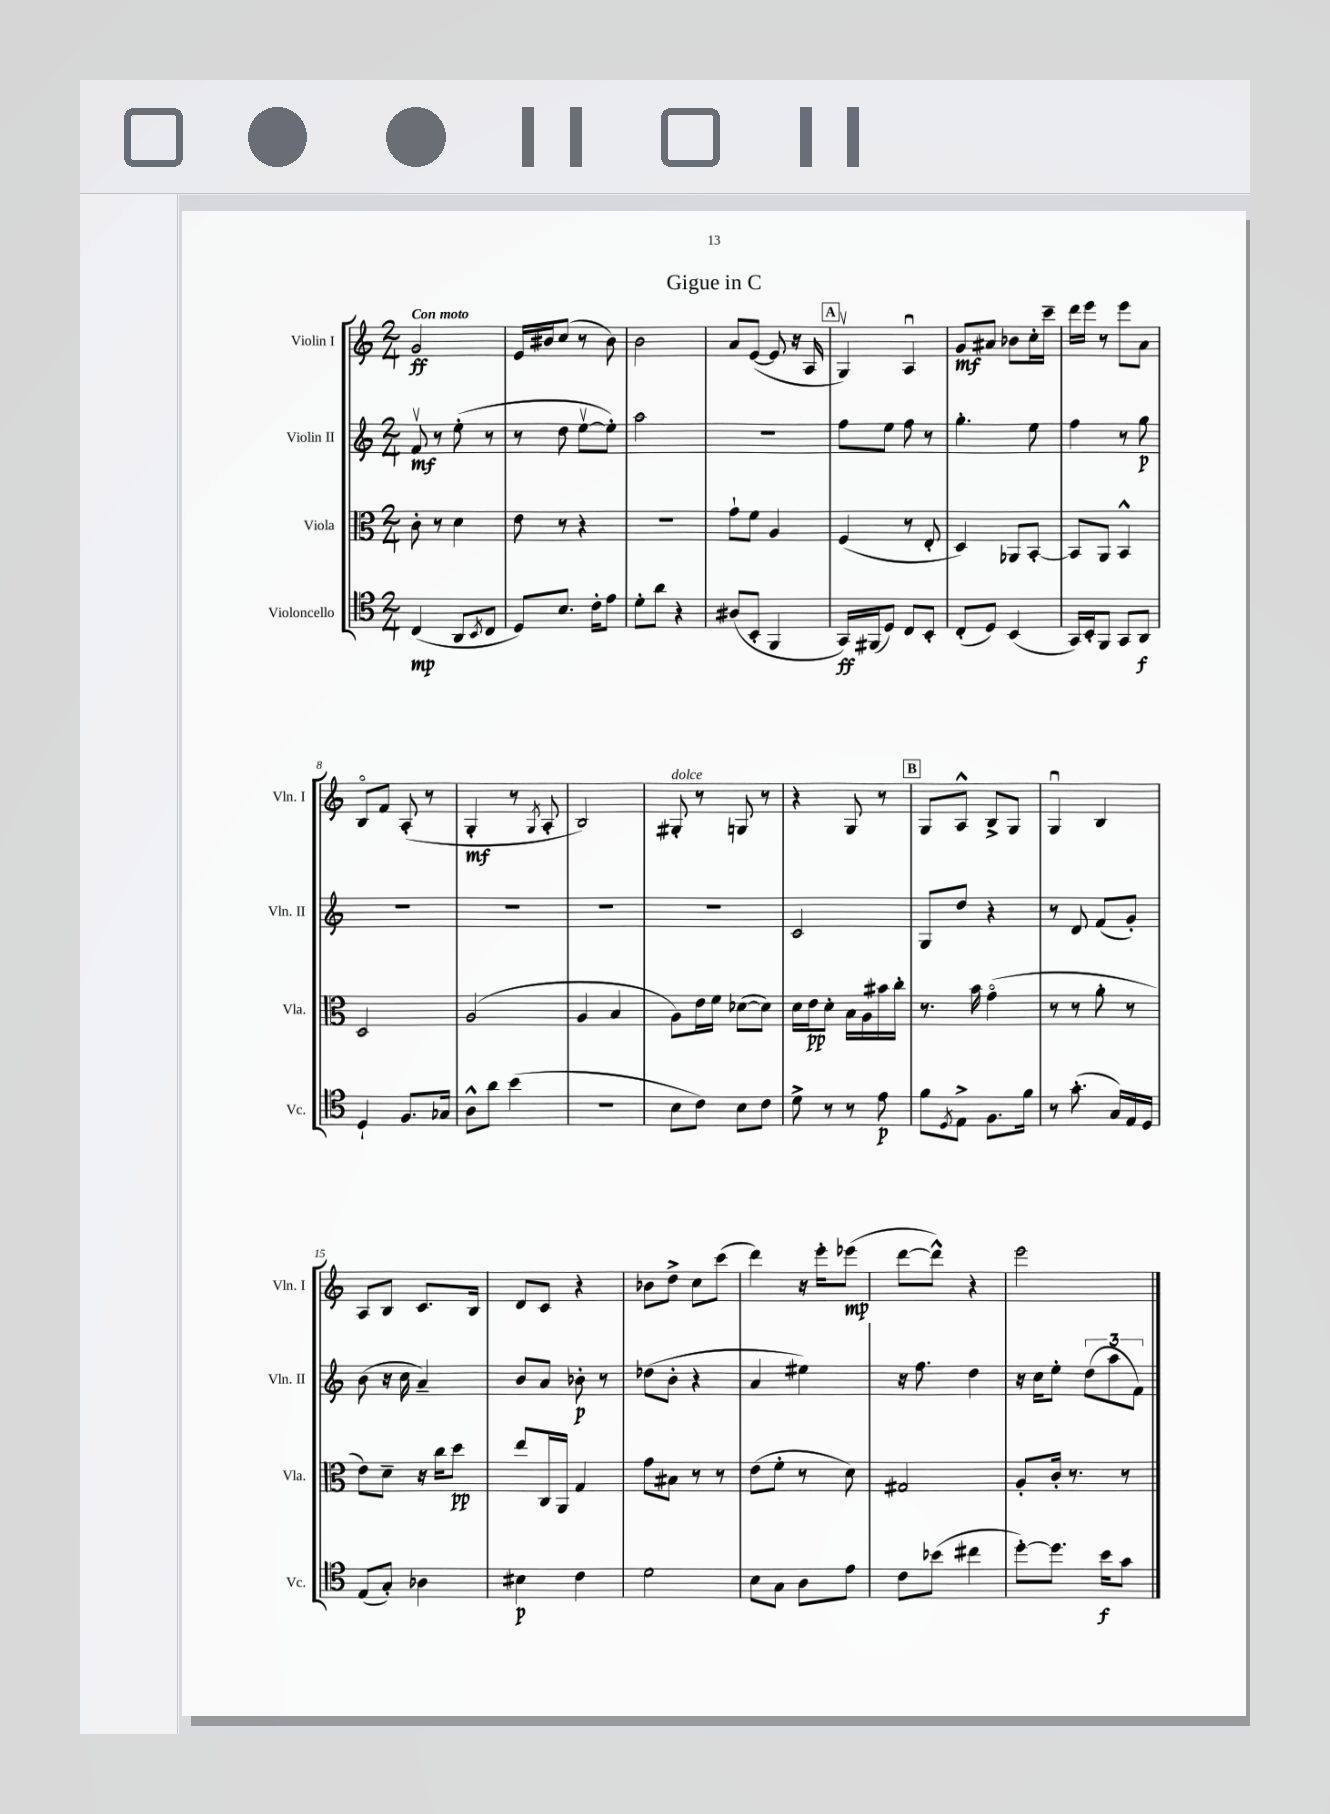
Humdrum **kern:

**kern	**dynam	**kern	**dynam	**kern	**dynam	**kern	**dynam
*part4	*part4	*part3	*part3	*part2	*part2	*part1	*part1
*staff4	*staff4	*staff3	*staff3	*staff2	*staff2	*staff1	*staff1
*I"Violoncello	*	*I"Viola	*	*I"Violin II	*	*I"Violin I	*
*I'Vc.	*	*I'Vla.	*	*I'Vln. II	*	*I'Vln. I	*
*clefC4	*	*clefC3	*	*clefG2	*	*clefG2	*
*k[]	*	*k[]	*	*k[]	*	*k[]	*
*M2/4	*	*M2/4	*	*M2/4	*	*M2/4	*
=1	=1	=1	=1	=1	=1	=1	=1
!	!	!	!	!	!	!LO:TX:a:B:t=Con moto	!
(4C/	mp	8c'\	.	8fv/	mf	2g/	ff
.	.	8r	.	8r	.	.	.
8AA/L	.	4d\	.	(8ee'\	.	.	.
8qBB/	.	.	.	.	.	.	.
8C/J	.	.	.	8r	.	.	.
=2	=2	=2	=2	=2	=2	=2	=2
8D/L)	.	8e\	.	8r	.	16e/LL	.
.	.	.	.	.	.	16b#X/J	.
8.B/J	.	8r	.	8dd\	.	(8cc/J	.
.	.	4r	.	[8eev\L	.	8r	.
16c'\KL	.	.	.	.	.	.	.
8e\J	.	.	.	8ee'\J])	.	8b#\)	.
=3	=3	=3	=3	=3	=3	=3	=3
8d'\L	.	2r	.	2aa\	.	2b\	.
8a\J	.	.	.	.	.	.	.
4r	.	.	.	.	.	.	.
=4	=4	=4	=4	=4	=4	=4	=4
(8A#X/L	.	8g`\L	.	2r	.	8a/L	.
8BB'/J	.	8f\J	.	.	.	([8e/J	.
4FF/	.	4A/	.	.	.	8e/]	.
.	.	.	.	.	.	16r	.
.	.	.	.	.	.	16A/	.
!!LO:REH:place=s1:t=A
=5	=5	=5	=5	=5	=5	=5	=5
16GG/LL)	ff	(4F/	.	8ff\L	.	4Gv/)	.
(16FF#X/J	.	.	.	.	.	.	.
8D/J)	.	.	.	8ee\J	.	.	.
8C/L	.	8r	.	8ff\	.	4Au/	.
8BB'/J	.	8E'/	.	8r	.	.	.
=6	=6	=6	=6	=6	=6	=6	=6
(8C'/L	.	4D/)	.	4.gg'\	.	8g/L	mf
8D/J)	.	.	.	.	.	8a#X/J	.
(4BB/	.	8AA-X/L	.	.	.	8b-X\L	.
.	.	[8BB'/J	.	8ee\	.	16cc'\L	.
.	.	.	.	.	.	16ccc~\JJ	.
=7	=7	=7	=7	=7	=7	=7	=7
16GG/LL)	.	8BB/L]	.	4ff\	.	16ddd\LL	.
16BB'/J	.	.	.	.	.	16eee\JJ	.
8FF/J	.	8AA/J	.	.	.	8r	.
8GG/L	.	4BB^^/	.	8r	.	8eee\L	.
8AA/J	f	.	.	8gg\	p	8a\J	.
!!LO:LB:g=z
=8	=8	=8	=8	=8	=8	=8	=8
4D`/	.	2D/	.	2r	.	8B/L	.
.	.	.	.	.	.	8f/J	.
8.F/L	.	.	.	.	.	(8A'/	.
.	.	.	.	.	.	8r	.
16G-X/Jk	.	.	.	.	.	.	.
=9	=9	=9	=9	=9	=9	=9	=9
8A^^\L	.	(2A/	.	2r	.	4G'/	mf
8a\J	.	.	.	.	.	.	.
(4b\	.	.	.	.	.	8r	.
.	.	.	.	.	.	8qG/	.
.	.	.	.	.	.	8A'/	.
=10	=10	=10	=10	=10	=10	=10	=10
2r	.	4A/	.	2r	.	2B/)	.
.	.	4B/	.	.	.	.	.
=11	=11	=11	=11	=11	=11	=11	=11
!	!	!	!	!	!	!LO:TX:a:i:t=dolce	!
8B\L	.	8A\L)	.	2r	.	8G#X'/	.
8c\J)	.	16e\L	.	.	.	8r	.
.	.	16f\JJ	.	.	.	.	.
8B\L	.	([8d-X\L	.	.	.	8Gn/	.
8c\J	.	8d-\J])	.	.	.	8r	.
=12	=12	=12	=12	=12	=12	=12	=12
8d^\	.	16d\LL	.	2c/	.	4r	.
.	.	16e\J	pp	.	.	.	.
8r	.	8d'\J	.	.	.	.	.
8r	.	16B\LL	.	.	.	8G/	.
.	.	16A\	.	.	.	.	.
8e\	p	16b#X\	.	.	.	8r	.
.	.	16cc'\JJ	.	.	.	.	.
!!LO:REH:place=s1:t=B
=13	=13	=13	=13	=13	=13	=13	=13
8f\L	.	8.r	.	8G/L	.	8G/L	.
8qD/	.	.	.	.	.	.	.
8E^\J	.	.	.	8dd/J	.	8A^^/J	.
.	.	16b\	.	.	.	.	.
8.F\L	.	(4g\	.	4r	.	8B^/L	.
.	.	.	.	.	.	8G/J	.
16f\Jk	.	.	.	.	.	.	.
=14	=14	=14	=14	=14	=14	=14	=14
8r	.	8r	.	8r	.	4Gu/	.
(8.g'\	.	8r	.	8d/	.	.	.
.	.	8a'\	.	(8f/L	.	4B/	.
16G/LL)	.	.	.	.	.	.	.
16E/	.	8r	.	8g'/J)	.	.	.
16D/JJ	.	.	.	.	.	.	.
!!LO:LB:g=z
=15	=15	=15	=15	=15	=15	=15	=15
(8E/L	.	8e\L)	.	(8b\	.	8A/L	.
8G'/J)	.	8d~\J	.	16r	.	8B/J	.
.	.	.	.	16cc\	.	.	.
4A-X\	.	16r	.	4a~/)	.	8.c/L	.
.	.	16cc\KL	.	.	.	.	.
.	.	8dd\J	pp	.	.	.	.
.	.	.	.	.	.	16B/Jk	.
=16	=16	=16	=16	=16	=16	=16	=16
4B#X\	p	8ee/L	.	8b/L	.	8d/L	.
.	.	16C/L	.	8a/J	.	8c/J	.
.	.	16AA/JJ	.	.	.	.	.
4c\	.	4G/	.	8b-X'\	p	4r	.
.	.	.	.	8r	.	.	.
=17	=17	=17	=17	=17	=17	=17	=17
2d\	.	8g\L	.	(8dd-X\L	.	8b-X\L	.
.	.	8B#X\J	.	8b'\J	.	8dd^\J	.
.	.	8r	.	4r	.	8cc\L	.
.	.	8r	.	.	.	(8ccc\J	.
=18	=18	=18	=18	=18	=18	=18	=18
8B\L	.	(8e\L	.	4a/	.	4ddd\)	.
8G\J	.	8f'\J	.	.	.	.	.
8A\L	.	8r	.	4ee#X\)	.	16r	.
.	.	.	.	.	.	16eee'\KL	.
8e\J	.	8d\)	.	.	.	(8eee-X\J	mp
=19	=19	=19	=19	=19	=19	=19	=19
8c\L	.	2G#X/	.	16r	.	[8ddd\L	.
.	.	.	.	8.ff\	.	.	.
(8b-X\J	.	.	.	.	.	8ddd^^\J])	.
4cc#X\	.	.	.	4dd\	.	4r	.
=20	=20	=20	=20	=20	=20	=20	=20
[8dd'\L)	.	8A'/L	.	16r	.	2eee\	.
.	.	.	.	16cc\KL	.	.	.
8.dd\J]	.	16c'/Jk	.	8ee'\J	.	.	.
.	.	8.r	.	.	.	.	.
.	.	.	.	(12dd\L	.	.	.
16b\KL	f	.	.	.	.	.	.
.	.	.	.	12aa\	.	.	.
8g\J	.	8r	.	.	.	.	.
.	.	.	.	12f\J)	.	.	.
==	==	==	==	==	==	==	==
*-	*-	*-	*-	*-	*-	*-	*-
